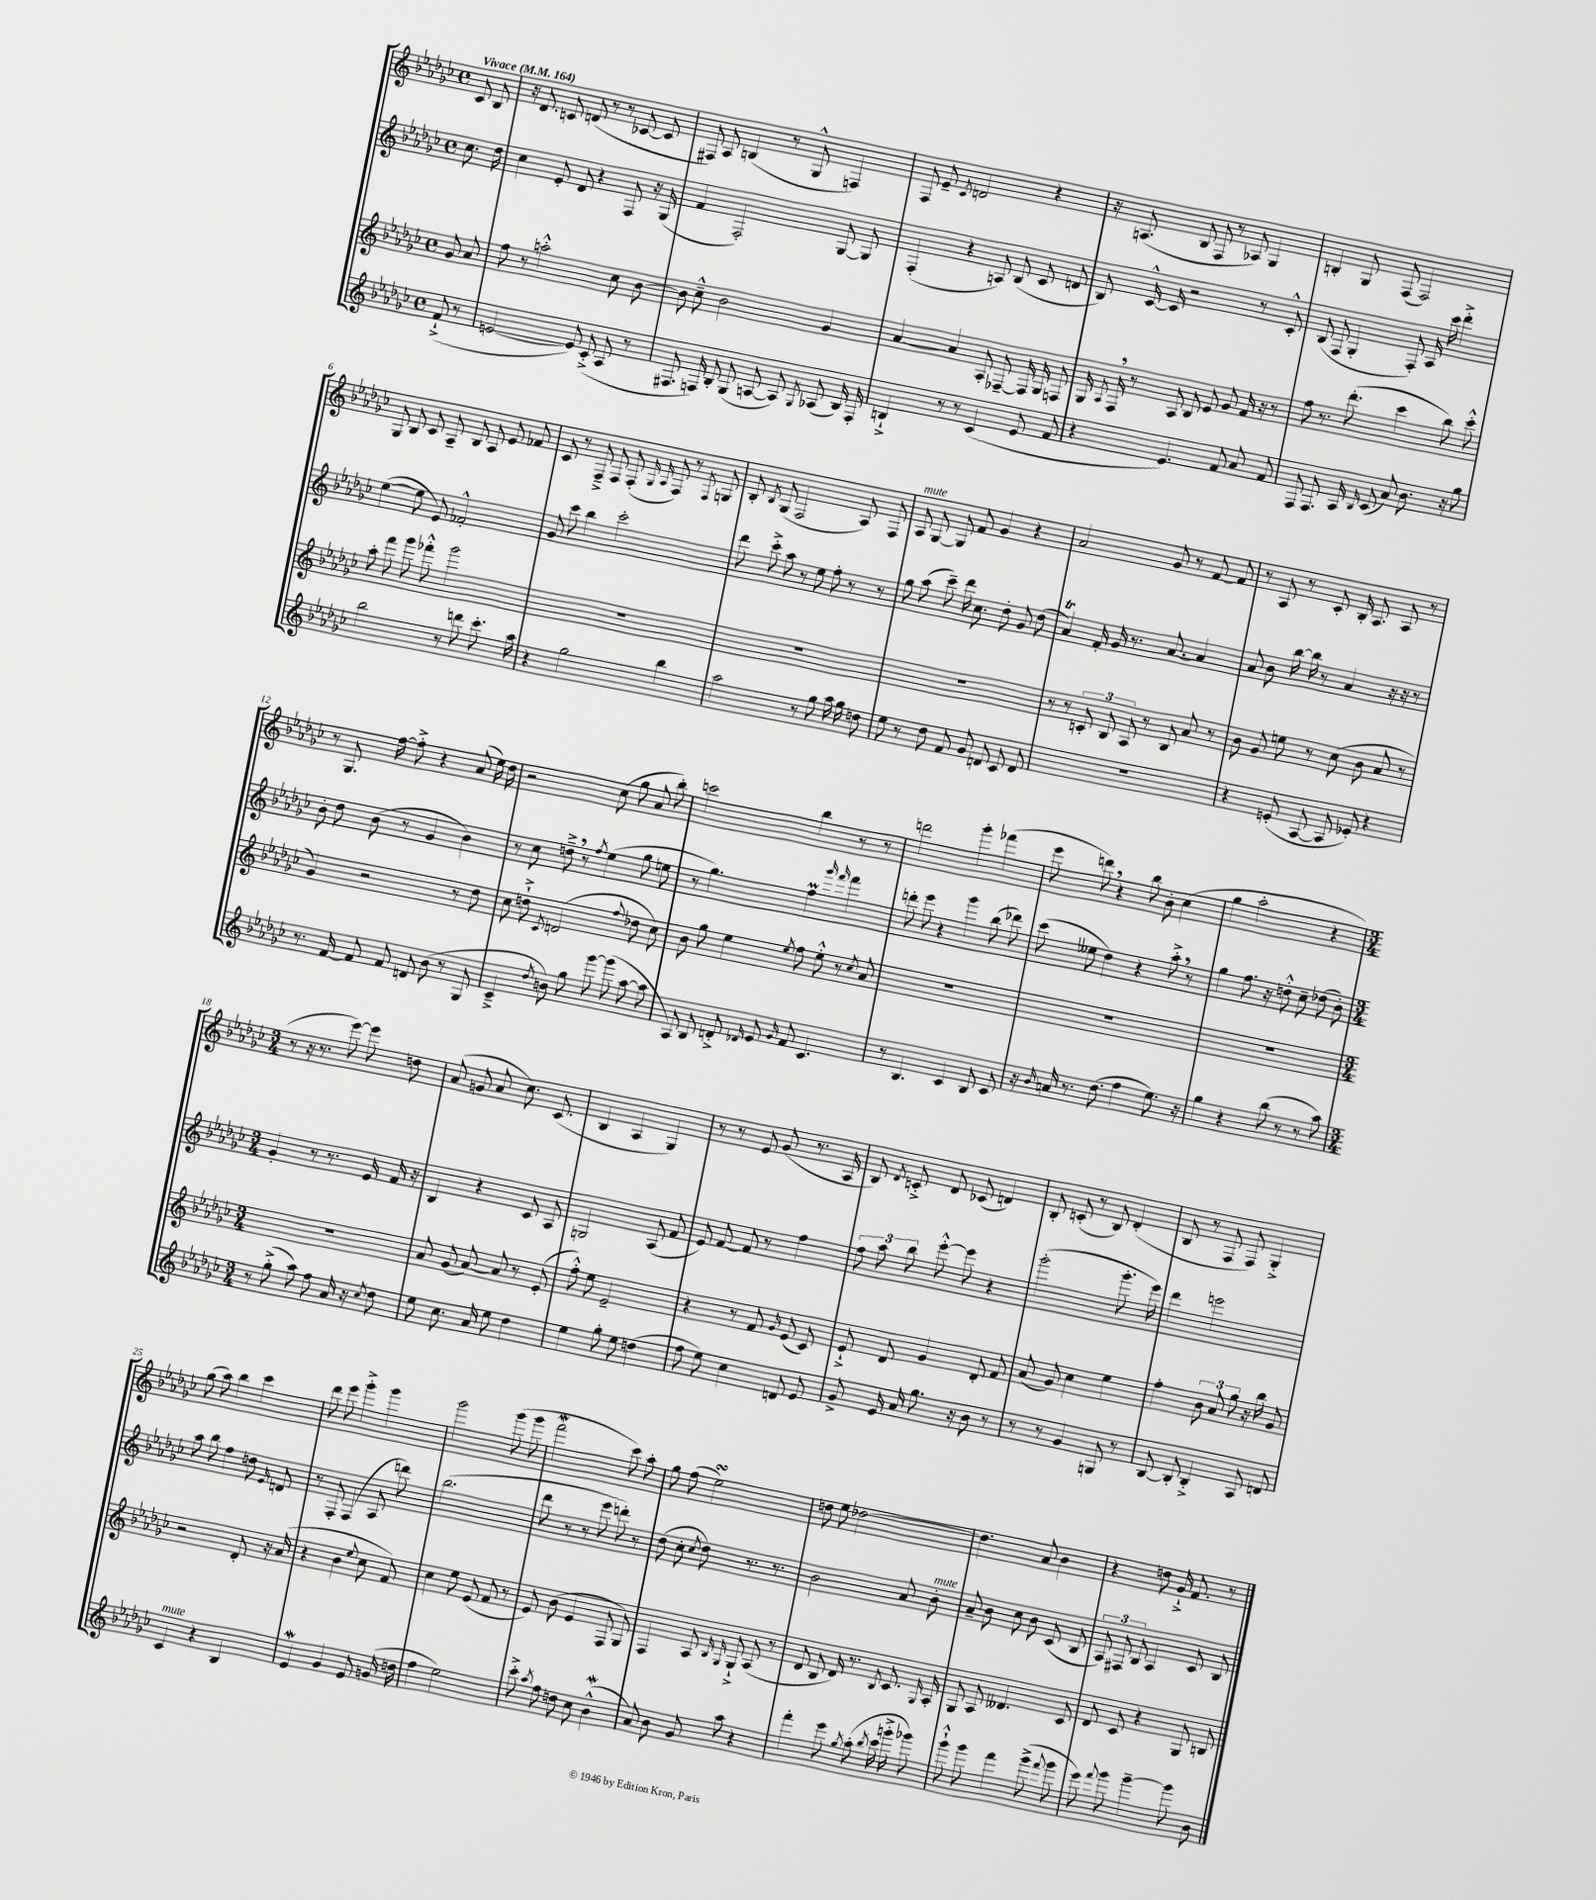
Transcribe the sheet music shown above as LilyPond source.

<<
\new StaffGroup <<
\new Staff = "s0" {
    \clef treble \key ges \major \defaultTimeSignature \time 4/4 \partial 4 \tempo "Vivace" 4 = 164
    \autoBeamOff ces'8 bes8 |
    r16 des'8. c'8 d'8( r8 r8 ces'8~ ces'8 |
    fis8) aes8 b4( r8 ges8-^ f4) |
    f8 ees'8-- \acciaccatura { ces'8 } d'2 r4 |
    r16 a8.( bes8 f8 r8 aes8) ges4 |
    b4-. ges8 f8( f2) |
    ges8 bes8 ces'8 aes8-- bes8 aes8 ees'8 fes'8 |
    ces'8 r8 f8---> f8 f8-.( \grace { ges16 aes16 } f8) r8 \acciaccatura { f8 } g8 |
    bes8-. \acciaccatura { bes8 } ges8( f2 aes8) f8 |
    aes8^\markup { \italic "mute" } ges8~ ges8 f'8 ges'4 r4 |
    aes'2 ges'8 r8 f'8~ f'8 |
    r8 aes8 r8 ces'8-. bes16-. aes8. aes8 r8 |
    r8 ges8. f''16~ f''8-.-> r4 aes'8( ees''16) des''16 |
    r2 ces''8( ges''8 aes'8 bes''8-.) |
    c'''2 bes''4 r8 r8 |
    d'''2 ges'''4-. fes'''4( |
    ees'''8 d'''8) \breathe r4 bes''8 bes'8-. ces''4( |
    ges''4 aes''2-. r4 |
    \numericTimeSignature \time 3/4 r8 r16 r8. ees'''8~) ees'''8 d''8 |
    aes'8( g'8 aes'8 ces''8.) ces'8.( |
    bes4 aes4 ges4) |
    r8 r8 ees'8 ges'8( r8. aes16 |
    bes8) \acciaccatura { des'8 } c'8-.-> des'8 ces'8( d'4) |
    bes8-. c'8-.( r8 bes8) des'4-.( |
    bes8 r8 f8 f8) ges4-.-> |
    ges''8( aes''8) bes''4 ces'''4 |
    des'''8 ees'''8 ges'''4-.-> ges'''4 |
    ges'''2 ges'''8( ges'''8 |
    f'''2\mordent ces'''8) aes''8-. |
    ges''8 f''8( ees''2\turn) |
    d''8 ees''8 des''2~ |
    des''4. aes'8 bes'4 |
    r4 d''8 ges'16-!-> f'8. r8 \bar "|." |
}
\new Staff = "s1" {
    \clef treble \key ges \major \defaultTimeSignature \time 4/4 \partial 4
    \autoBeamOff ces''8. des''16 |
    ces''4 ees'8-. des'8 r4 f8 r16 ges16( |
    f'4 f2-.) ges8~ ges8 |
    f4-.( r4 a8) bes8( ces'8 d'8 |
    bes8) ces'16~-^ ces'16 r2 r8 ces'8-.-^ |
    bes8( f8 ges4-. f8-.) aes16 ces'''16 des'''4-.-> |
    ees''4~( ees''8 ees'8) fes'2-.-^ |
    ges'8 ces'''8 bes''4 ces'''2-. |
    des'''8 ces'''8-.-> aes''8 r8 ees''8 f''8-. r8 r8 |
    ges''8 aes''8( ces'''8--) des'''16 ces''8. des''8-. ges'8 des''8( |
    aes'4\trill) f'16-. ges'16 r8. aes'8.~ aes'4 |
    aes'8 bes'8 bes''16~ bes''16 r8 aes'4 r16 r16 r8 |
    bes'8-. des''8 bes'8( r8 ges'4 bes'4) |
    r8 ces''8 d''8---> \breathe r8 \acciaccatura { f''8 } ees''4( ges''8 e''8 |
    r8 ges''4.) f''4\prall \grace { ges'''16 f'''16 } f'''4 |
    d'''8-. ees'''8 r4 ges'''4 bes''8( des'''8) |
    ces'''8( eeses''8 des''4) r4 aes''8-.-> \breathe r8 |
    ges''4 f''8. r16 d''8-.-^ ces''8-- des''8( bes'8-.) |
    \numericTimeSignature \time 3/4 ges'4-. r8 r8. ees'16 f'16 r16 |
    bes4 r4 ces'8 aes8 |
    g2 aes8( f'8 |
    ees'8) f'8~ f'8 r8 f''4 |
    \tuplet 3/2 { f''8 aes''8 bes''8 } ees'''8~-.-^ ees'''8 r4 |
    ges'''2-.( ges'''8.-. ees'''16) |
    des'''4 e'''2 |
    aes''8 bes''8 f''4 d''8 \grace { ees'16 } d'8 |
    r8 f8-. f4( aes8 d'''8) |
    bes''2.( |
    des'''8 r8 r8 ees'''8 d'''8-.) r8 |
    des''8( ces''8-. \acciaccatura { ces''8 } des''8) r8. r8. |
    bes'2 aes'8 bes'8-.^\markup { \italic "mute" } |
    aes'8-- bes'8 ces''8 bes'8 ces'8( bes8 |
    \tuplet 3/2 { aes8) fis8 bes8 } aes4 ces'8 bes8 \bar "|." |
}
\new Staff = "s2" {
    \clef treble \key ges \major \defaultTimeSignature \time 4/4 \partial 4
    \autoBeamOff ges'8 aes'8 |
    f''8 r8 a''2-.-^ ces''8 bes'8~ |
    bes'8 ces''8---^ bes'2 ges'4 |
    aes'4~ aes'4 aes8-. fes8~-- fes16 ges16 f8 |
    ges16 \acciaccatura { aes8 } f16 \breathe r8 aes8 bes8 ees'8 ges'8 f'16 r16 r8 |
    f''8 r8. des'''8.-.( ces'''4 bes''8) ces'''8-.-^ |
    aes''8-. f'''8 ges'''8 fes'''8-.-^ ges'''2 |
    R1 |
    R1 |
    R1 |
    r8 r8 \tuplet 3/2 { c'8-. bes8 aes8 } r8 bes8 aes'8 r8 |
    bes'8 ges'8 e''8 r8 ces''8( bes'8 aes'8 r8 |
    ges'4) r2 r8 des''8 |
    ces''8 d''8-!-> \acciaccatura { ces'8 } d'2( \appoggiatura { f''8 } des''8 ces''8) |
    bes'8 ges''8 ees''4 \acciaccatura { ees''8 } f''8 ees''8-.-^ r8 \acciaccatura { ces''8 } aes'8 |
    R1 |
    R1 |
    R1 |
    \numericTimeSignature \time 3/4 R2. |
    aes'8 ges'8( aes'8~) aes'8 r8 ees'8-.( |
    f''8-.-^) ees''8 ees'2-- |
    r4 r8 f'8 \grace { ges'16 } ees'8( ces'8) |
    ees'8-!-> des'8 ges'4 des'8-. f'8 |
    aes'8( ges'8) ces''4 ees''4 |
    f''4-. \tuplet 3/2 { bes'8 aes'8 ges''8 } r16 bes''16 ges'8 |
    r2 des'8-. r16 aes'16( |
    r4 bes'4 \appoggiatura { ees''8 } ces''8 f'8) |
    ces''4 ees''8 ees'8( f'8 r8 |
    ees'8) bes'8( ees'4 f8 ges8) |
    f4 aes8 \grace { bes16 ges16 } ges8-!-> aes8( r8 |
    des'8 bes8 des'16) r8. \acciaccatura { bes8 } ces'8. \grace { ges16 } aes16-. |
    ges8 aes8 deses'4. ces'8 |
    des'8 ces'8 r4 ges8 b8 \bar "|." |
}
\new Staff = "s3" {
    \clef treble \key ges \major \defaultTimeSignature \time 4/4 \partial 4
    \autoBeamOff f'8-!->( r8 |
    e'2~ e'8) ces'8-.->( aes8 r8 |
    fis8. f16) bes8-. ges8( a8~ a8) \acciaccatura { ges8 } aes8( bes16) f16-. |
    b4-!-> r8 r8 ces'4( ees'8 f'8 |
    r4 ees'4.) f'8 aes'8 f'8 |
    f8 f8. aes16 \grace { bes16 } ces'8( aes'8) bes'8. r16 ges''8 |
    bes''2 r8 d'''8 ces'''8.-. aes''16 |
    r4 ges''2 bes''4 |
    aes''2 r8 ges''8 aes''16 ges''16 d''8 |
    ees''8 r8 des''8 f'8 ges'8 d'8 ces'8 d'8 |
    R1 |
    r4 e'8-.( aes8~ aes8 ees'8-.) r4 |
    r8. f'16~ f'8 f'8 d'8 bes'8( r8 ges8 |
    ces'4---> \acciaccatura { des''8 } b'8) ges''8 ges'''8~ ges'''8( aes''8~ aes''8 |
    aes8) bes8 d'8-.-> \grace { des'16 } ees'8 \grace { ges'16 } f'8 ces'4. |
    r8 bes4. ces'4 bes8 ces'8 |
    r16 \grace { bes'16 } a'16 r8. des''8.( f''4 ees''8.) r16 |
    ges''4 r4 bes''8( r8 r8 aes''8) |
    \numericTimeSignature \time 3/4 r8 ges''8-.->( aes''8) f''8 aes'16 r16 \acciaccatura { ces''8 } des''8 |
    ees''8 ces''8. aes'16 ees''8 des''4 |
    ees''4 ges''8-. ees''8 d''4( |
    f''8 ees''8) ces''4 d'8 ees'8 |
    ges'8-> ees'16 aes'16 ges''8. r16 bes'8 r8 |
    r8 r8 ges'4 g8 r8 |
    bes8~ bes8-. bes4-.-> aes8 d'8 |
    ces'4^\markup { \italic "mute" } r4 bes4 |
    ees'4\mordent ges'4 ees'8 g'16( d''16 |
    f''4 ees''2) |
    ces'''8-.-> \acciaccatura { aes''8 } f''8 d''8 ces''8 bes'4-^\mordent( |
    aes'8) bes'8 ges'8 aes''8 r4 |
    f'''4-. ees'''8 \acciaccatura { ges''8 } aes''8-.( \acciaccatura { bes''8 } ces'''16 g'''16-.-> ges'''8) |
    ges'''8-!-^ ges'''8 f'''4 ges'''8->( \appoggiatura { f'''8 } ges'''8 |
    ees'''8) \appoggiatura { f'''8 } ges'''8 ges'''4~-- ges'''8 bes'8 \bar "|." |
}
>>
>>
